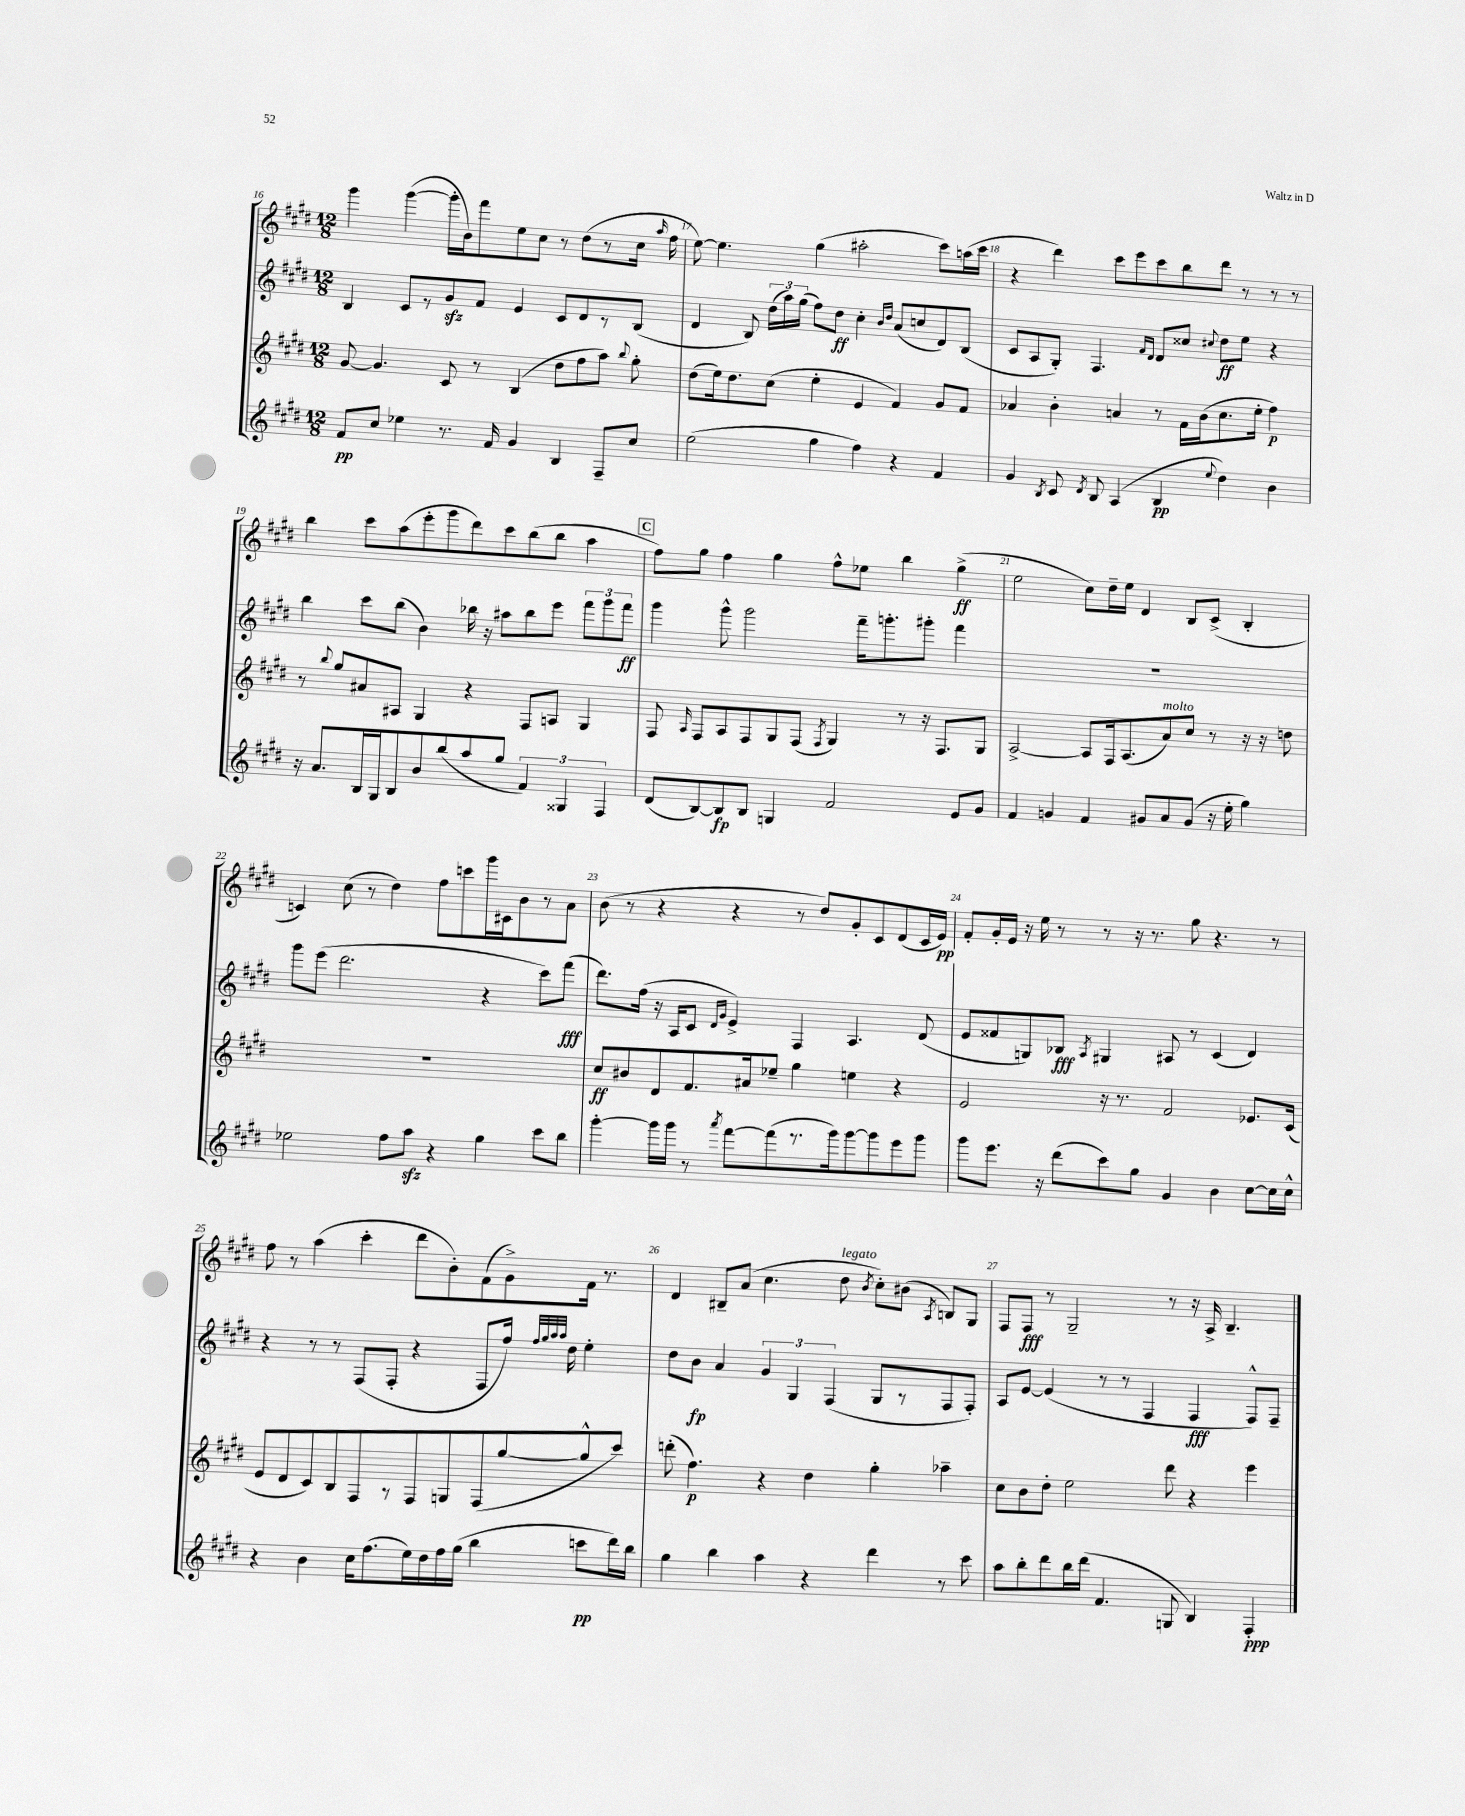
<<
\new StaffGroup <<
\new Staff = "s0" {
    \clef treble \key e \major \numericTimeSignature \time 12/8
    \autoBeamOff gis'''4 gis'''4~( gis'''16[-. b'16) fis'''8 e''8 cis''8] r8 dis''8[( r8 cis''16] \grace { a''16 } fis''16 |
    e''8~) e''4. gis''4( ais''2-. cis'''8[) a''16( cis'''16] |
    r4 dis'''4) cis'''8[ e'''8 cis'''8 b''8 dis'''8] r8 r8 r8 |
    b''4 cis'''8[ a''8( e'''8-. gis'''8 dis'''8) cis'''8 b''8( b''8] a''4 |
    \mark \markup { \box "C" } fis''8[) gis''8] fis''4 gis''4 fis''8[-^ ees''8] b''4 gis''4->\ff( |
    e''2 cis''8[) dis''16-- e''16] dis'4 b8[ cis'8]->( b4-. |
    c'4) cis''8( r8 dis''4) fis''8[ c'''8 gis'''16 cis'16 b'8 r8 a'8] |
    b'8( r8 r4 r4 r8 dis''8[) gis'8-. cis'8 dis'8( cis'16 e'16]\pp) |
    fis'8[-. gis'16-. e'16] r16 e''16 r8 r8 r16 r8. gis''8 r4. r8 |
    fis''8 r8 a''4( cis'''4-. dis'''8[ b'8-.) fis'8( gis'8->) fis'16] r8. |
    dis'4 bis8[-- a'8]( cis''4. dis''8^\markup { \italic "legato" } \acciaccatura { b'8 } cis''8[-.) bis'8]( \acciaccatura { a8 } b8[) gis8] |
    fis8[ fis8]\fff r8 gis2-- r8 r16 a16-> b4.-- \bar "|." |
}
\new Staff = "s1" {
    \clef treble \key e \major \numericTimeSignature \time 12/8
    \autoBeamOff b4 cis'8[ r8 gis'8\sfz fis'8] e'4 cis'8[ dis'8 r8 b8]( |
    dis'4 b8) \tuplet 3/2 { dis''16[( a''16) gis''16]( } fis''8[) dis''8]\ff cis''4-. \grace { b'16[ dis''16] } a'8[( c''8 dis'8) b8]( |
    cis'8[ a8 gis8]-.) fis4. \grace { fis'16[ dis'16] } dis'8[ cisis''8] \appoggiatura { cis''8 } dis''8[\ff e''8] r4 |
    b''4 cis'''8[ b''8]( b'4) bes''16 r16 ais''8[ bes''8 e'''8] \tuplet 3/2 { fis'''8[ gis'''8 fis'''8]\ff } |
    \mark \markup { \box "C" } gis'''4 gis'''8-^ gis'''2 fis'''16[-- g'''8.-. gis'''8]-. fis'''4 |
    R1. |
    gis'''8[ e'''8]( dis'''2. r4 cis'''8[) fis'''8]\fff( |
    dis'''8.[) fis''16]( r16 a16[ cis'8] \grace { dis'16[ gis'16] } e'4->) fis4 a4. dis'8( |
    e'8[ fisis'8 g8) bes8]\fff \acciaccatura { a8 } gis4 ais8 r8 cis'4( dis'4) |
    r4 r8 r8 fis8[( fis8]-. r4 fis8[ fis''16]) \grace { fis''32[ gis''32 a''32 a''32] } dis''16 e''4-. |
    dis''8[ b'8]\fp a'4 \tuplet 3/2 { gis'4 gis4 fis4( } gis8[ r8 fis8 fis8]-.) |
    a8[ e'8]~ e'4( r8 r8 fis4 fis4\fff fis8[-^) fis8]-- \bar "|." |
}
\new Staff = "s2" {
    \clef treble \key e \major \numericTimeSignature \time 12/8
    \autoBeamOff gis'8~ gis'4. cis'8 r8 b4( dis''8[ fis''8 a''8]) \appoggiatura { b''8 } gis''8-. |
    dis''8[( e''16) dis''8. cis''8]( e''4-. e'4 fis'4) gis'8[ fis'8] |
    aes'4 b'4-. a'4 r8 fis'16[ b'16( cis''8. e''16]-. fis''4\p) |
    r8 \appoggiatura { b''8 } gis''8[ ais'8 ais8] gis4 r4 fis8[ a8] gis4 |
    \mark \markup { \box "C" } fis8 \grace { a16 } fis8[ a8 fis8 gis8 fis8]( \acciaccatura { fis8 } gis4) r8 r16 fis8.[ gis8] |
    a2~-> a8[ fis16 a8.( a'8^\markup { \italic "molto" }) cis''8] r8 r16 r16 d''8 |
    R1. |
    cis''8[\ff bis'8 dis'8 fis'8. ais'16 ees''8]-- gis''4 e''4 r4 |
    e'2 r16 r8. fis'2 ees'8.[ cis'16]( |
    e'8[ dis'8 cis'8) b8 fis8 r8 fis8 g8 fis8( gis''8~ gis''8-^ cis'''8]) |
    d'''8-.( fis''4.\p) r4 dis''4 gis''4-. aes''4-- |
    cis''8[ b'8 dis''8]-. e''2 dis'''8 r4 e'''4 \bar "|." |
}
\new Staff = "s3" {
    \clef treble \key e \major \numericTimeSignature \time 12/8
    \autoBeamOff fis'8[\pp cis''8] ees''4 r8. fis'16 gis'4 b4 fis8[-- cis''8] |
    e''2( gis''4 fis''4) r4 fis'4 |
    gis'4 \acciaccatura { b8 } cis'8 \acciaccatura { dis'8 } b8 a4( b4\pp \appoggiatura { e''8 } dis''4) b'4 |
    r16 a'8.[ b16 gis16 b8 b'8 b''8( a''8 gis''8] \tuplet 3/2 { fis'4) gisis4 fis4 } |
    \mark \markup { \box "C" } dis'8[( b8~) b8\fp b8] g4 fis'2 e'8[ gis'8] |
    fis'4 g'4 fis'4 gis'8[ a'8 gis'8]( r16 e''16-. gis''4) |
    ees''2 fis''8[ a''8]\sfz r4 gis''4 cis'''8[ b''8] |
    gis'''4~-. gis'''16[ gis'''16] r8 \acciaccatura { a'''8 } fis'''8[~ fis'''8( r8. gis'''16) gis'''8~ gis'''8 e'''8 gis'''8] |
    gis'''8[ e'''8.] r16 dis'''8[( cis'''8) gis''8] gis'4 b'4 cis''8[~ cis''16 cis''16]-^ |
    r4 b'4 cis''16[ fis''8.( e''16) dis''16 fis''16 gis''16]( b''4 c'''8[\pp dis'''16) b''16] |
    gis''4 b''4 a''4 r4 dis'''4 r8 cis'''8 |
    a''8[ b''8-. dis'''8 b''16 dis'''16]( fis'4. g8 b4) fis4-.\ppp \bar "|." |
}
>>
>>
\layout { \context { \Score currentBarNumber = #16 \override BarNumber.break-visibility = ##(#f #t #t) barNumberVisibility = #all-bar-numbers-visible } }
